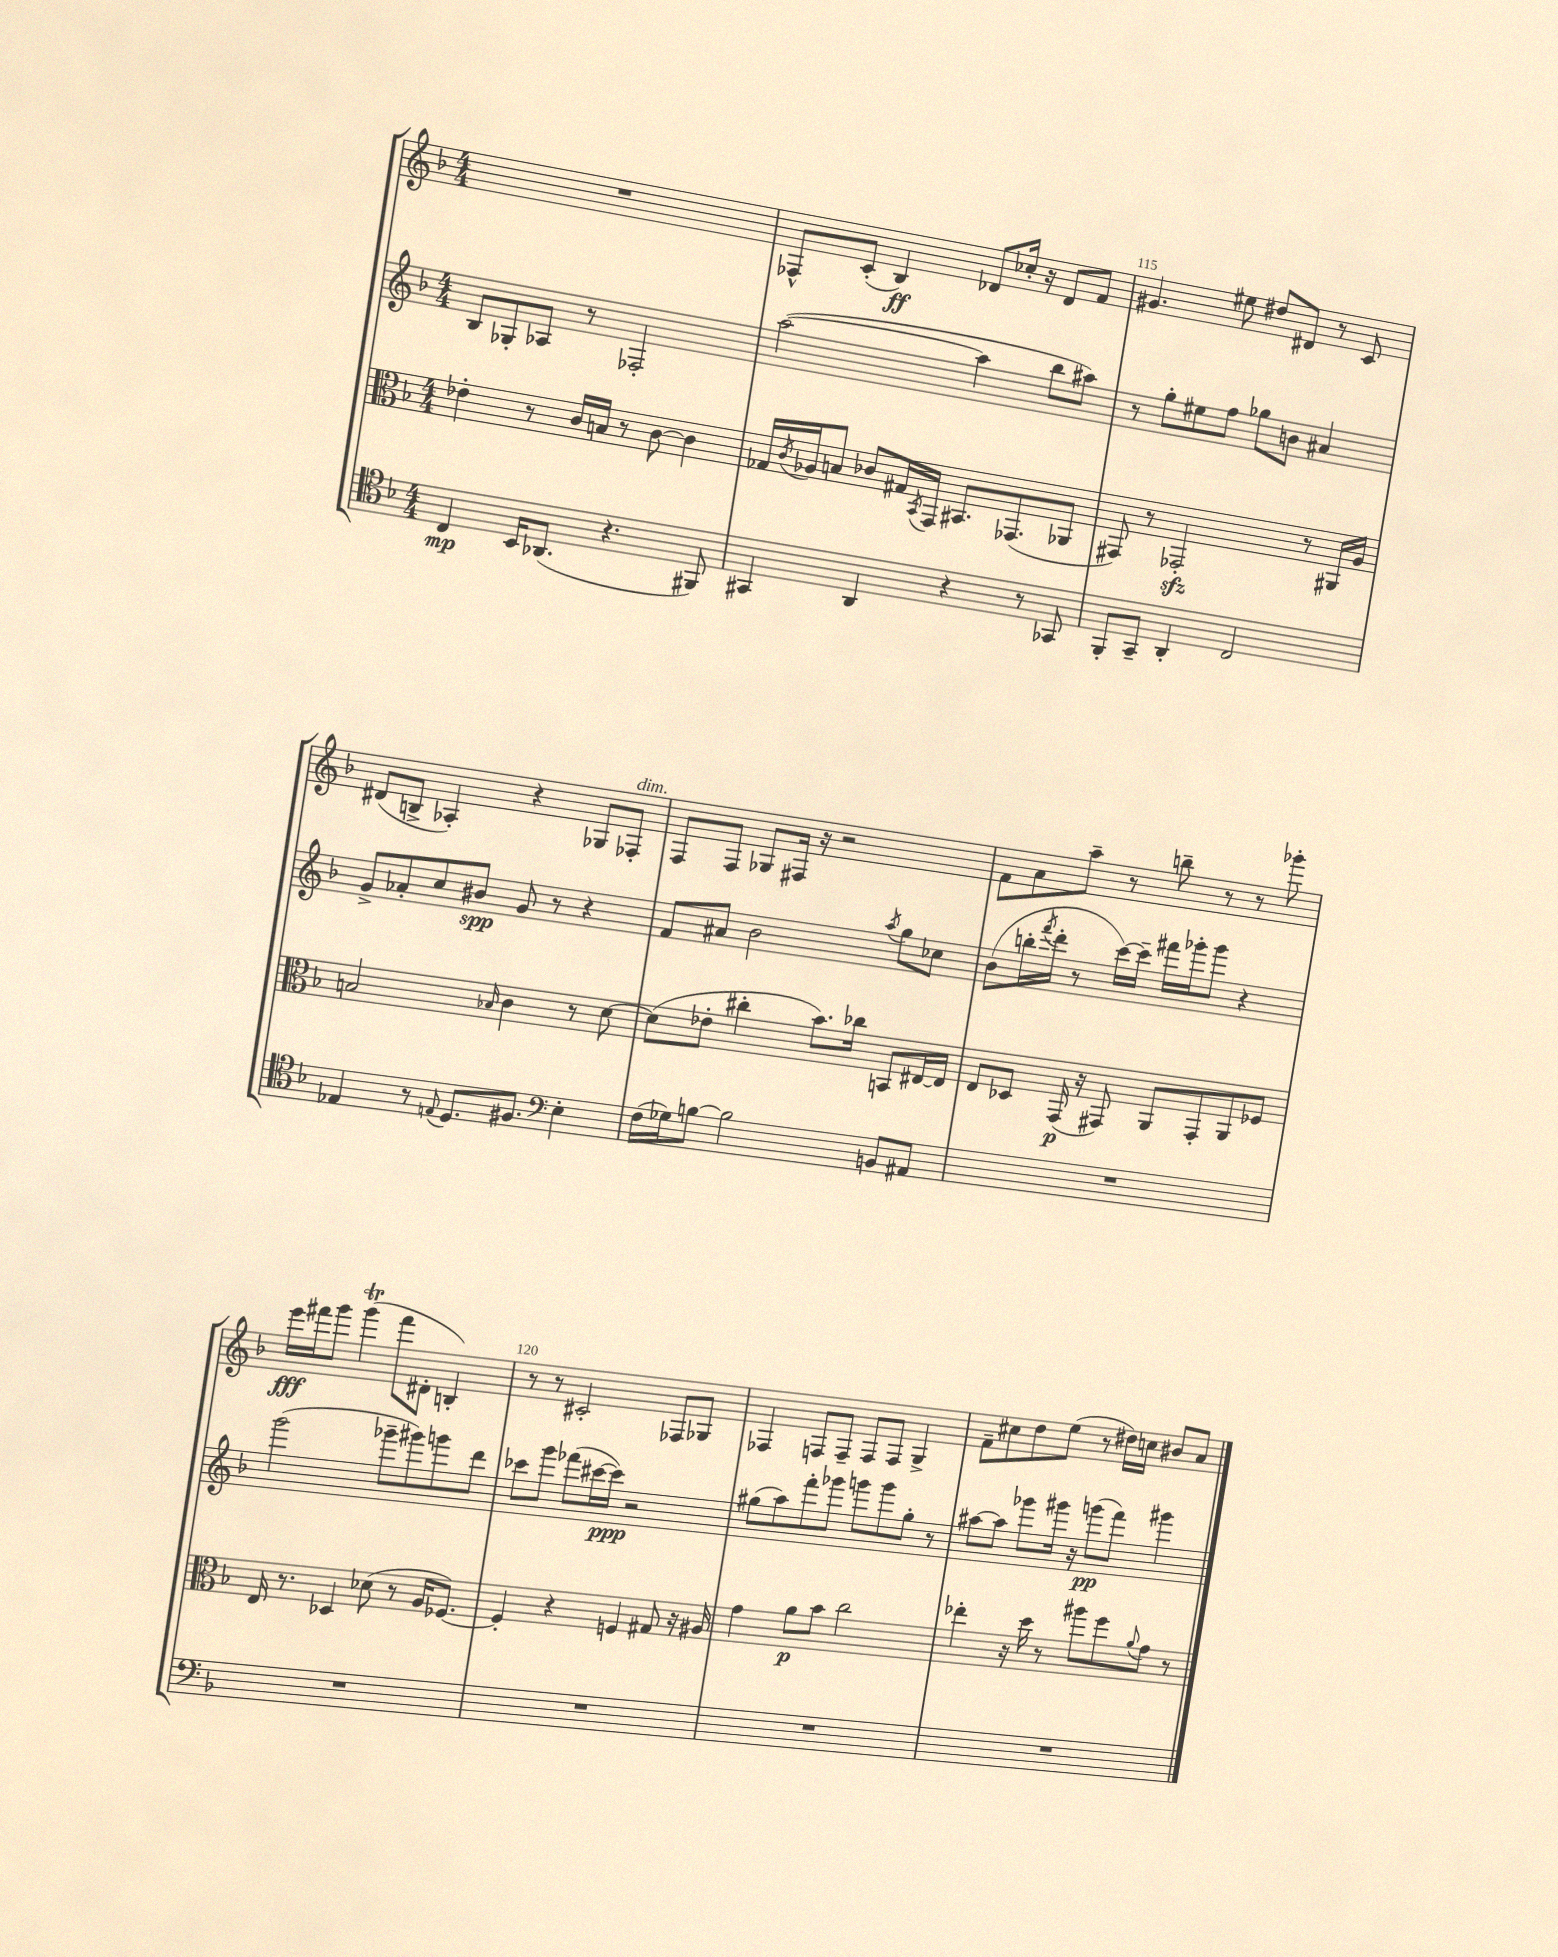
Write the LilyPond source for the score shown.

<<
\new StaffGroup <<
\new Staff = "s0" {
    \clef treble \key f \major \numericTimeSignature \time 4/4
    R1 |
    fes8-^ c'8-.( bes4\ff) des'8 ces''16-. r16 des'8 f'8 |
    gis'4. eis''8 dis''8 dis'8 r8 c'8 |
    dis'8( b8-> aes4-.) r4 ges8 fes8-.^\markup { \italic "dim." } |
    f8 f8 ges8 fis16 r16 r2 |
    f'8 a'8 a''8-- r8 b''8-- r8 r8 ges'''8-. |
    e'''16\fff fis'''16 g'''8 g'''4\trill( fis'''8 dis'8-. b4-.) |
    r8 r8 cis'2-. fes8 ges8 |
    fes4 f8 f8-- f8 f8 g4-> |
    f'8-- cis''8 d''8 e''8( r8 dis''16) c''16 bis'8 a'8 \bar "|." |
}
\new Staff = "s1" {
    \clef treble \key f \major \numericTimeSignature \time 4/4
    bes8 ges8-. aes8 r8 fes2-. |
    a''2~( a''4 bes''8 ais''8) |
    r8 g''8-. eis''8 f''8 ges''8 b'8 ais'4 |
    g'8-> aes'8-. c''8 bis'8\spp g'8 r8 r4 |
    f'8 ais'8 bes'2 \acciaccatura { a''8 } g''8 ces''8 |
    bes'8( b''16-. \acciaccatura { f'''8 } d'''16-. r8 c'''16~) c'''16-- fis'''16 ges'''16-. ges'''8 r4 |
    g'''2( ges'''8-- gis'''8) g'''8 d'''8 |
    ces'''8 g'''8 fes'''8( cis'''16~ cis'''16\ppp) r2 |
    gis''8( a''8) f'''8-. ges'''8 g'''8 g'''8 gis''8-. r8 |
    ais''8~ ais''8 ges'''8 gis'''16 r16 g'''8\pp( f'''8) gis'''4 \bar "|." |
}
\new Staff = "s2" {
    \clef alto \key f \major \numericTimeSignature \time 4/4
    ees'4-. r8 c'16 b16 r8 c'8~ c'4 |
    ges16 \acciaccatura { c'8 } aes16 b8 ces'8 gis16 \acciaccatura { bes,8 } g,16 bis,8. ges,8.( aes,8 |
    gis,8) r8 ges,2-.\sfz r8 ais,16 a16 |
    b2 \grace { bes16 } c'4 r8 d'8~ |
    d'8( ees'8-. cis''4-. bes'8.) ces''16 b,8 eis16~ eis16 |
    e8 des8 g,16\p( r16 gis,8) a,8 gis,8-. a,8 fes8 |
    e16 r8. des4 des'8( r8 a16 fes8.~) |
    fes4-. r4 f4 gis8 r16 ais16 |
    g'4 a'8\p bes'8 c''2 |
    ees''4-. r16 d''16 r8 ais''8 f''8 \appoggiatura { a'8 } g'8 r8 \bar "|." |
}
\new Staff = "s3" {
    \clef tenor \key f \major \numericTimeSignature \time 4/4
    c4\mp bes,16 aes,8.( r4. fis,8) |
    gis,4 a,4 r4 r8 ges,8 |
    f,8-. g,8-- a,4-. c2 |
    ees4 r8 \appoggiatura { e8 } d8. fis8. \clef bass e4-. |
    f16( ges16) b8~ b2 b,8 ais,8 |
    R1 |
    R1 |
    R1 |
    R1 |
    R1 \bar "|." |
}
>>
>>
\layout { \context { \Score currentBarNumber = #113 \override BarNumber.break-visibility = ##(#f #t #t) barNumberVisibility = #(every-nth-bar-number-visible 5) } }
